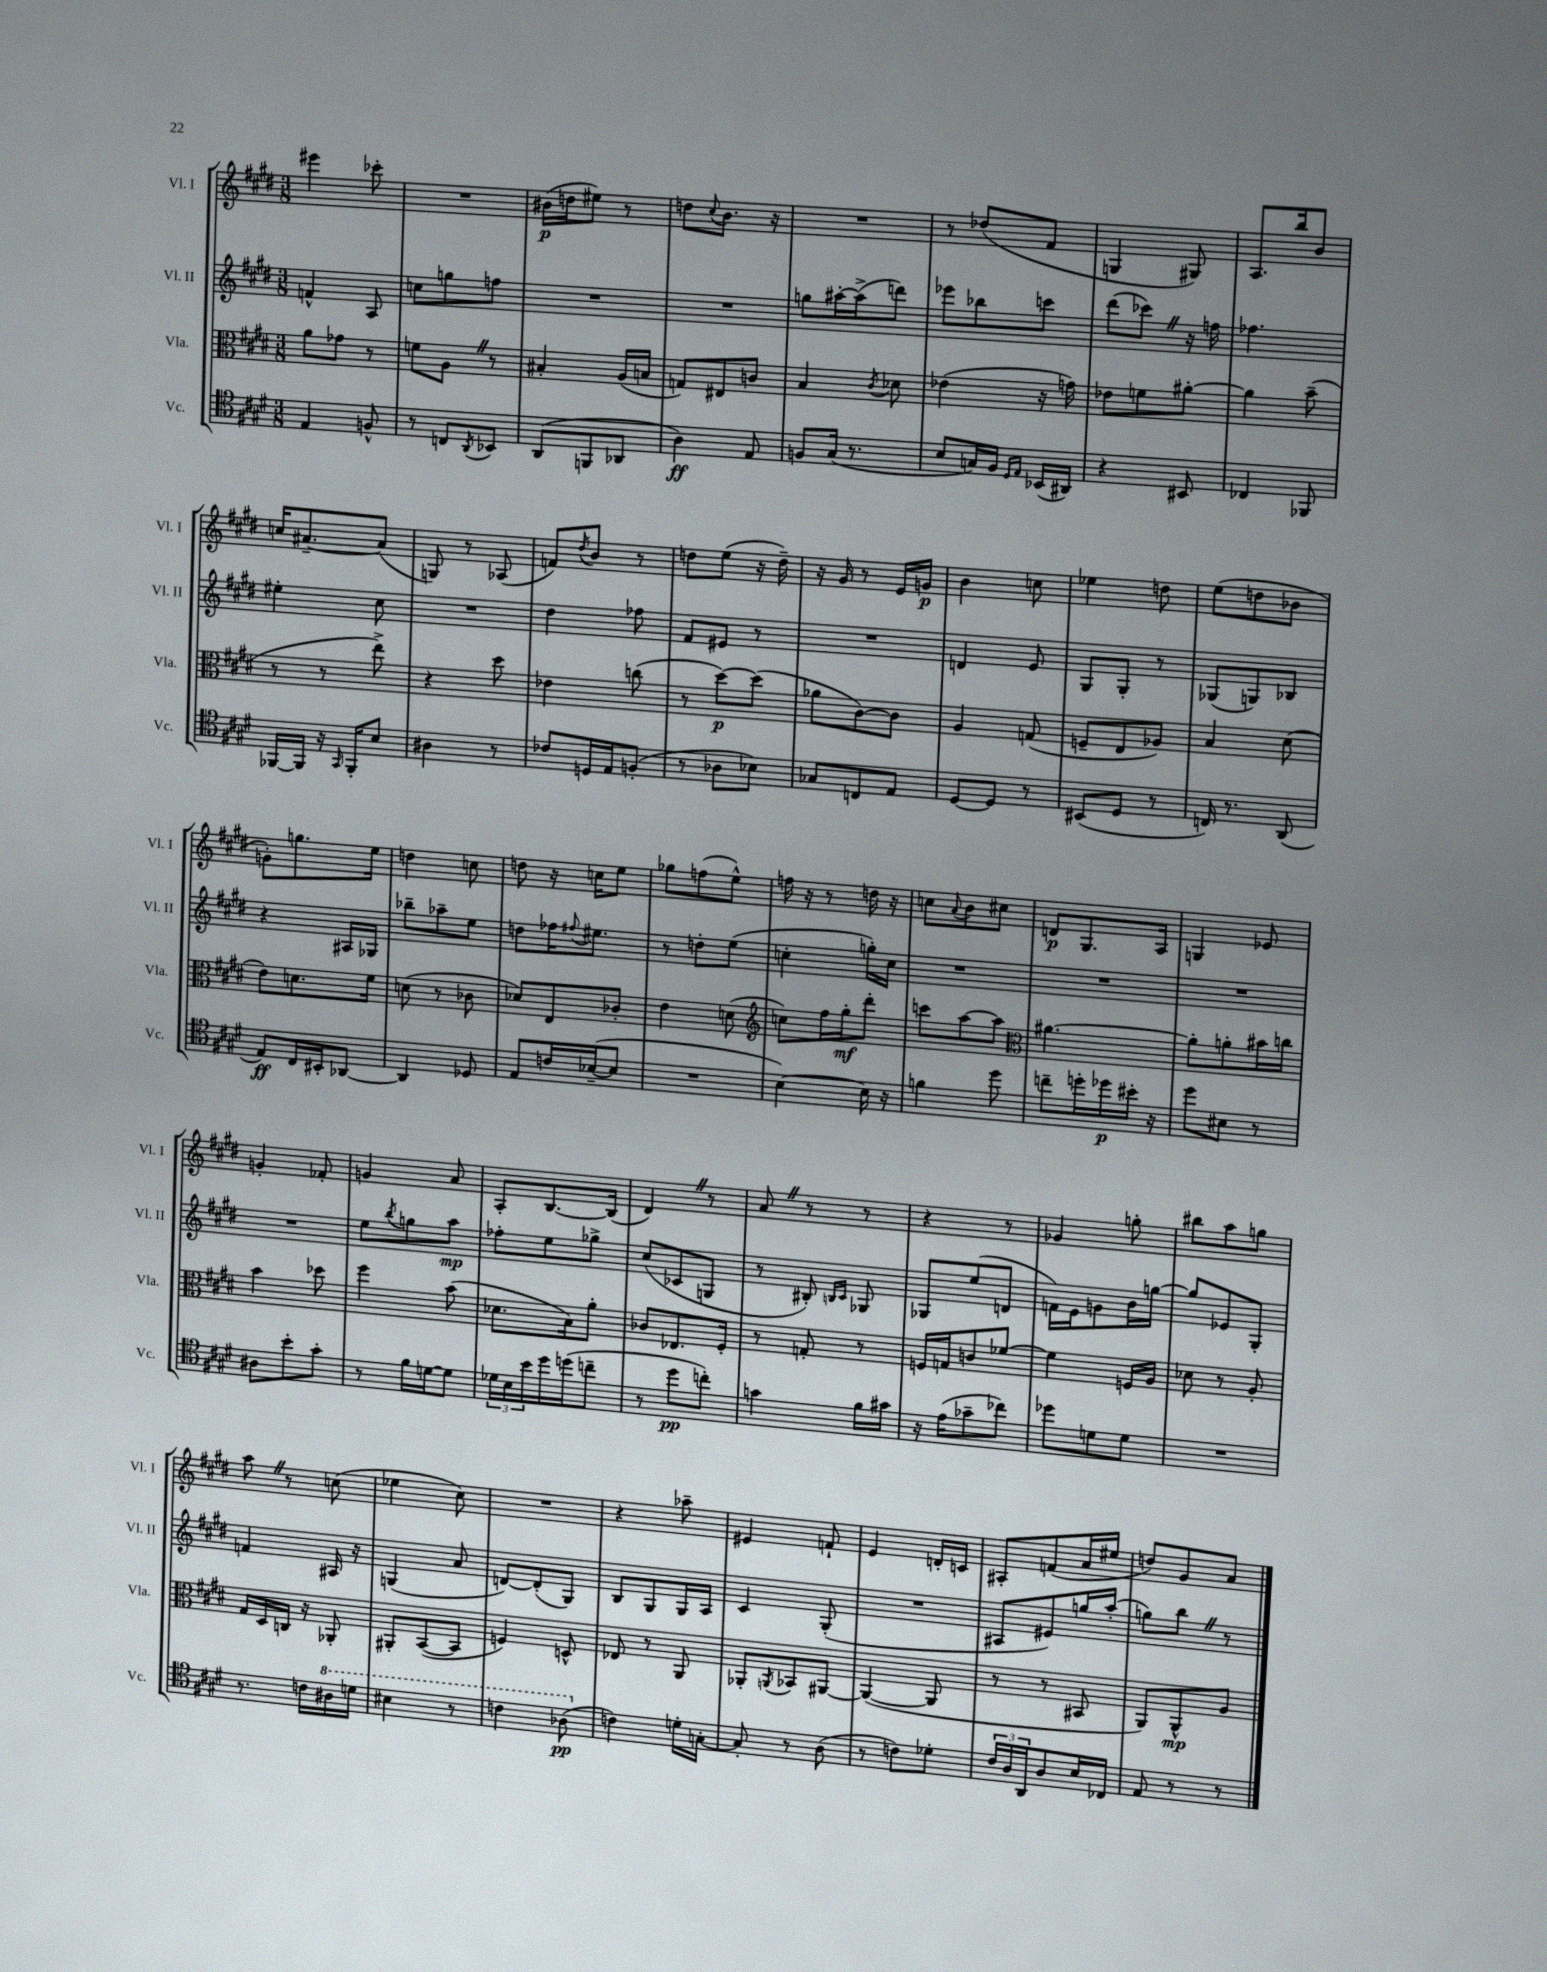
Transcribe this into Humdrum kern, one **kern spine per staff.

**kern	**dynam	**kern	**dynam	**kern	**dynam	**kern	**dynam
*part4	*part4	*part3	*part3	*part2	*part2	*part1	*part1
*staff4	*staff4	*staff3	*staff3	*staff2	*staff2	*staff1	*staff1
*I"Vc.	*	*I"Vla.	*	*I"Vl. II	*	*I"Vl. I	*
*I'Vc.	*	*I'Vla.	*	*I'Vl. II	*	*I'Vl. I	*
*clefC4	*	*clefC3	*	*clefG2	*	*clefG2	*
*k[f#c#g#d#]	*	*k[f#c#g#d#]	*	*k[f#c#g#d#]	*	*k[f#c#g#d#]	*
*M3/8	*	*M3/8	*	*M3/8	*	*M3/8	*
=22	=22	=22	=22	=22	=22	=22	=22
4E/	.	8a\L	.	4fn^^/	.	4eee#X\	.
.	.	8g-X\J	.	.	.	.	.
8Fn^^/	.	8r	.	8A/	.	8ccc-X'\	.
=23	=23	=23	=23	=23	=23	=23	=23
8r	.	8fn\L	.	8ccn\L	.	4.r	.
8Cn/L	.	8AZ\J	.	8ggn\	.	.	.
8qAA/	.	.	.	.	.	.	.
8BB-X/J	.	8r	.	8ffn\J	.	.	.
=24	=24	=24	=24	=24	=24	=24	=24
(8AA/L	.	4B#X'/	.	4.r	.	(16b#X\LL	p
.	.	.	.	.	.	16ddn\J	.
8FFn/	.	.	.	.	.	8ee#X\J)	.
8AA-X/J	.	(16A/LL	.	.	.	8r	.
.	.	16Bn/JJ	.	.	.	.	.
=25	=25	=25	=25	=25	=25	=25	=25
4A\)	ff	8Gn/L)	.	4.r	.	8ddn\L	.
.	.	.	.	.	.	8qqcc#/	.
.	.	8E#X/	.	.	.	8.b\J	.
8E/	.	8cn/J	.	.	.	.	.
.	.	.	.	.	.	16r	.
=26	=26	=26	=26	=26	=26	=26	=26
8Fn/L	.	4B/	.	8ggn\L	.	4.r	.
(16G#/Jk	.	.	.	[16aa#X'\L	.	.	.
8.r	.	.	.	(16aa#^\J]	.	.	.
.	.	8qc#/	.	.	.	.	.
.	.	8d-X\	.	8dddn\J)	.	.	.
=27	=27	=27	=27	=27	=27	=27	=27
8B/L	.	(4e-X\	.	8eee-X\L	.	8r	.
16Gn/L)	.	.	.	8bb-X\	.	(8dd-X/L	.
16F#/JJ	.	.	.	.	.	.	.
16qqD#/LL	.	.	.	.	.	.	.
16qqE/JJ	.	.	.	.	.	.	.
(16BB-X/LL	.	16r	.	8cccn\J	.	8f#/J	.
16AA#X/JJ)	.	16gn\)	.	.	.	.	.
=28	=28	=28	=28	=28	=28	=28	=28
4r	.	8e-X\L	.	(8ddd#\L	.	4Gn/	.
.	.	8fn\	.	8ccc-XZ\J)	.	.	.
8BB#X/	.	[8a#X'\J	.	16r	.	8G#X/)	.
.	.	.	.	16ffn\	.	.	.
=29	=29	=29	=29	=29	=29	=29	=29
4C-X/	.	4a#\]	.	4.ff-X\	.	8.A/L	.
.	.	.	.	.	.	16bb/k	.
8FF-X/	.	(8b~\	.	.	.	8b/J	.
!!LO:LB:g=z
=30	=30	=30	=30	=30	=30	=30	=30
[16FF-X/LL	.	8r	.	4ee#X'\	.	16ccn/KL	.
16FF-/JJ]	.	.	.	.	.	[8.a#X~/	.
16r	.	8r	.	.	.	.	.
16qqGG#/	.	.	.	.	.	.	.
16FF-'/KL	.	.	.	.	.	.	.
8B/J	.	8ee^\)	.	8cc#\	.	(8a#/J]	.
=31	=31	=31	=31	=31	=31	=31	=31
4A#X\	.	4r	.	4.r	.	8Gn/)	.
.	.	.	.	.	.	8r	.
8r	.	8dd#\	.	.	.	(8A-X/	.
=32	=32	=32	=32	=32	=32	=32	=32
8c-X/L	.	4e-X\	.	4dd#\	.	8fn/L)	.
.	.	.	.	.	.	8qdd#/	.
16Dn/L	.	.	.	.	.	8b/J	.
16E/J	.	.	.	.	.	.	.
(8Fn'/J	.	(8ccn\	.	8ff-X\	.	8r	.
=33	=33	=33	=33	=33	=33	=33	=33
8r	.	8r	.	8f#/L	.	8ddn\L	.
8A-X\L	.	[8dd#\L)	p	8e#X/J	.	(8ee\J	.
8B-X\J)	.	(8dd#\J]	.	8r	.	16r	.
.	.	.	.	.	.	16dd~\)	.
=34	=34	=34	=34	=34	=34	=34	=34
8G-X/L	.	8a-X\L	.	4.r	.	16r	.
.	.	.	.	.	.	16g#/	.
8Cn/	.	[8c#\)	.	.	.	8r	.
8E/J	.	8c#\J]	.	.	.	16e/LL	.
.	.	.	.	.	.	16gn/JJ	p
=35	=35	=35	=35	=35	=35	=35	=35
[8D#/L	.	4A/	.	4dn/	.	4b\	.
8D#/J]	.	.	.	.	.	.	.
8r	.	(8Gn/	.	8e/	.	8ccn\	.
=36	=36	=36	=36	=36	=36	=36	=36
(8BB#X/L	.	8Fn~/L	.	8G#/L	.	4ee-X\	.
8D#/J	.	8E/	.	8G#'/J	.	.	.
8r	.	8A-X/J)	.	8r	.	8ddn\	.
=37	=37	=37	=37	=37	=37	=37	=37
16Cn/)	.	4B/	.	(8G-X/L	.	(8ee\L	.
8.r	.	.	.	.	.	.	.
.	.	.	.	8Gn/)	.	8ddn\	.
(8AA/	.	(8d#\	.	8B-X/J	.	8b-X\J	.
!!LO:LB:g=z
=38	=38	=38	=38	=38	=38	=38	=38
8E/L)	ff	8e\L)	.	4r	.	8gn'\L)	.
16C#/L	.	8.dn\	.	.	.	8.ggn\	.
16BB#X'/J	.	.	.	.	.	.	.
[8AA-X/J	.	.	.	16A#X/LL	.	.	.
.	.	16f#\Jk	.	16G-X/JJ	.	16ee\Jk	.
=39	=39	=39	=39	=39	=39	=39	=39
4AA-/]	.	(8dn\	.	8bb-X~\L	.	4ddn\	.
.	.	8r	.	8aa-X~\	.	.	.
8D-X/	.	8c-X\	.	8ee\J	.	8ccn\	.
=40	=40	=40	=40	=40	=40	=40	=40
8E/L	.	8d-X/L)	.	8ddn\L	.	8ddn\	.
16cn/L	.	8E/	.	16ff-X\K	.	16r	.
.	.	.	.	8qqff#X/	.	.	.
([16B-X~/J	.	.	.	8.ee#X\J	.	16ccn\KL	.
8B-/J]	.	8c-X'/J	.	.	.	8ee\J	.
=41	=41	=41	=41	=41	=41	=41	=41
4.r	.	4e\	.	8r	.	8gg-X\L	.
.	.	.	.	8ddn'\L	.	(8ffn\	.
.	.	(8dn\	.	(8ee\J	.	8ee^^\J)	.
=42	=42	=42	=42	=42	=42	=42	=42
*	*	*clefG2	*	*	*	*	*
[4B\)	.	8ccn\L)	.	4ccn'\	.	16ffn\	.
.	.	.	.	.	.	16r	.
.	.	16ff#\L	.	.	.	8r	.
.	.	16gg#'\J	mf	.	.	.	.
16B\]	.	8ddd#'\J	.	16ggn'\LL)	.	16ddn\	.
16r	.	.	.	16cc\JJ	.	16r	.
=43	=43	=43	=43	=43	=43	=43	=43
4fn\	.	8cccn\L	.	4.r	.	8ccn\L	.
.	.	.	.	.	.	8qqa/	.
.	.	[8aa\	.	.	.	8b\	.
8dd#\	.	8aa\J]	.	.	.	8cc#X\J	.
=44	=44	=44	=44	=44	=44	=44	=44
*	*	*clefC3	*	*	*	*	*
8ccn~\L	.	[4.a#X\	.	4.r	.	8dn/L	p
16ddn'\L	.	.	.	.	.	8.G#/	.
16dd-X\	p	.	.	.	.	.	.
16b#X'\JJ	.	.	.	.	.	.	.
16r	.	.	.	.	.	16A/Jk	.
=45	=45	=45	=45	=45	=45	=45	=45
8dd#\L	.	8a#'\L]	.	4.r	.	4Gn/	.
8B#X\J	.	8an'\	.	.	.	.	.
8r	.	16b#X\L	.	.	.	8e-X/	.
.	.	16ccn\JJ	.	.	.	.	.
!!LO:LB:g=z
=46	=46	=46	=46	=46	=46	=46	=46
8A#X\L	.	4b\	.	4.r	.	4gn'/	.
8b'\	.	.	.	.	.	.	.
8g#'\J	.	8dd-X\	.	.	.	8f-X'/	.
=47	=47	=47	=47	=47	=47	=47	=47
8r	.	4ff#\	.	8ee\L	.	4gn/	.
.	.	.	.	8qbb/	.	.	.
16f#\LL	.	.	.	8ggn\	.	.	.
[16dn\J	.	.	.	.	.	.	.
8d\J]	.	(8b\	.	8aa\J	mp	8a/	.
=48	=48	=48	=48	=48	=48	=48	=48
24d-X\LL	.	8.d-X\L	.	8ff-X'\L	.	8A'/L	.
24B\	.	.	.	.	.	.	.
24b\	.	.	.	.	.	.	.
16dd#\	.	.	.	8ee\	.	[8.B/	.
(16ddn\J	.	16B\k)	.	.	.	.	.
8ccn~\J	.	8a'\J	.	8gg-X^\J	.	.	.
.	.	.	.	.	.	(16B/Jk]	.
=49	=49	=49	=49	=49	=49	=49	=49
8r	.	8c-X/L	.	(8cc#/L	.	4d#Z/)	.
8dd#\L	pp	8.E-X/	.	8c-X/	.	.	.
8ccn'\J)	.	.	.	8Gn/J	.	8r	.
.	.	16F#'/Jk	.	.	.	.	.
=50	=50	=50	=50	=50	=50	=50	=50
4gn\	.	8r	.	8r	.	8aZ/	.
.	.	8Gn'/	.	8B#X'/)	.	8r	.
.	.	.	.	16qqBn/LL	.	.	.
.	.	.	.	16qqc#/JJ	.	.	.
16f#\LL	.	8r	.	8G-X/	.	8r	.
16g#X\JJ	.	.	.	.	.	.	.
=51	=51	=51	=51	=51	=51	=51	=51
16r	.	16Fn/LL	.	8G-X/L	.	4r	.
(16e\KL	.	16Gn/J	.	.	.	.	.
8g-X~\	.	8cn/	.	(8ee/	.	.	.
8cc-X\J)	.	[8f-X/J	.	8dn/J	.	8r	.
=52	=52	=52	=52	=52	=52	=52	=52
8dd-X\L	.	4f-\]	.	16fn\LL)	.	4g-X/	.
.	.	.	.	16e\J	.	.	.
8dn\	.	.	.	8gn\	.	.	.
8d\J	.	16Fn/LL	.	16b\L	.	8ggn'\	.
.	.	16A/JJ	.	[16ggn\JJ	.	.	.
=53	=53	=53	=53	=53	=53	=53	=53
4.r	.	8d-X\	.	8gg/L]	.	8bb#X\L	.
.	.	8r	.	8e-X/	.	8aa\	.
.	.	8A'/	.	8G#'/J	.	8ggn\J	.
!!LO:LB:g=z
=54	=54	=54	=54	=54	=54	=54	=54
8.r	.	16G#/LL	.	4fn/	.	8aaZ\	.
.	.	16D#/	.	.	.	.	.
.	.	16Cn/JJ	.	.	.	8r	.
16cn\LL	.	16r	.	.	.	.	.
*8va	*	*	*	*	*	*	*
16a#X\	.	8AA-X'/	.	16A#X/	.	(8ccn\	.
16ddn\JJ	.	.	.	16r	.	.	.
=55	=55	=55	=55	=55	=55	=55	=55
4b#X\	.	8AA#X'/L	.	(4Gn/	.	4ee-X\	.
.	.	([8BB/	.	.	.	.	.
8r	.	8BB/J]	.	8a/	.	8cc#\)	.
=56	=56	=56	=56	=56	=56	=56	=56
4ccn\	.	4Fn/)	.	[8dn/L)	.	4.r	.
.	.	.	.	(8d'/]	.	.	.
(8a-X\	pp	8Dn^^/	.	8G#/J)	.	.	.
=57	=57	=57	=57	=57	=57	=57	=57
*X8va	*	*	*	*	*	*	*
4cn\)	.	8E-X/	.	8B/L	.	4r	.
.	.	8r	.	8G#/	.	.	.
16dn'\LL	.	8AA/	.	16G#/L	.	8aa-X~\	.
[16Gn'\JJ	.	.	.	16A/JJ	.	.	.
=58	=58	=58	=58	=58	=58	=58	=58
8G'/]	.	8AA-X'/L	.	4c#/	.	4e#X/	.
.	.	8qAAn/	.	.	.	.	.
8r	.	8BB-X/	.	.	.	.	.
(8A\	.	[8AA#X/J	.	(8G#'/	.	8fn`/	.
=59	=59	=59	=59	=59	=59	=59	=59
8r	.	(4AA#/_	.	4.r	.	4e/	.
8cn\L)	.	.	.	.	.	.	.
8d-X'\J	.	8AA#/]	.	.	.	16dn'/LL	.
.	.	.	.	.	.	16cn/JJ	.
=60	=60	=60	=60	=60	=60	=60	=60
24c#/LL	.	8r	.	8A#X/L	.	8A#X'/L	.
24A/	.	.	.	.	.	.	.
24AA/J	.	.	.	.	.	.	.
8A/	.	8r	.	8e#X/)	.	(8fn/	.
16B/L	.	8BB#X/	.	16ggn/L	.	16a/L	.
16C-X/JJ	.	.	.	(16aa'/JJ	.	16ee#X/JJ	.
=61	=61	=61	=61	=61	=61	=61	=61
8E/	.	8AA/L)	.	8ggn\L)	.	8ddn/L)	.
8r	.	8AA^^/	mp	8bbZ\J	.	8g#/	.
8r	.	8A/J	.	8r	.	8a/J	.
==	==	==	==	==	==	==	==
*-	*-	*-	*-	*-	*-	*-	*-
